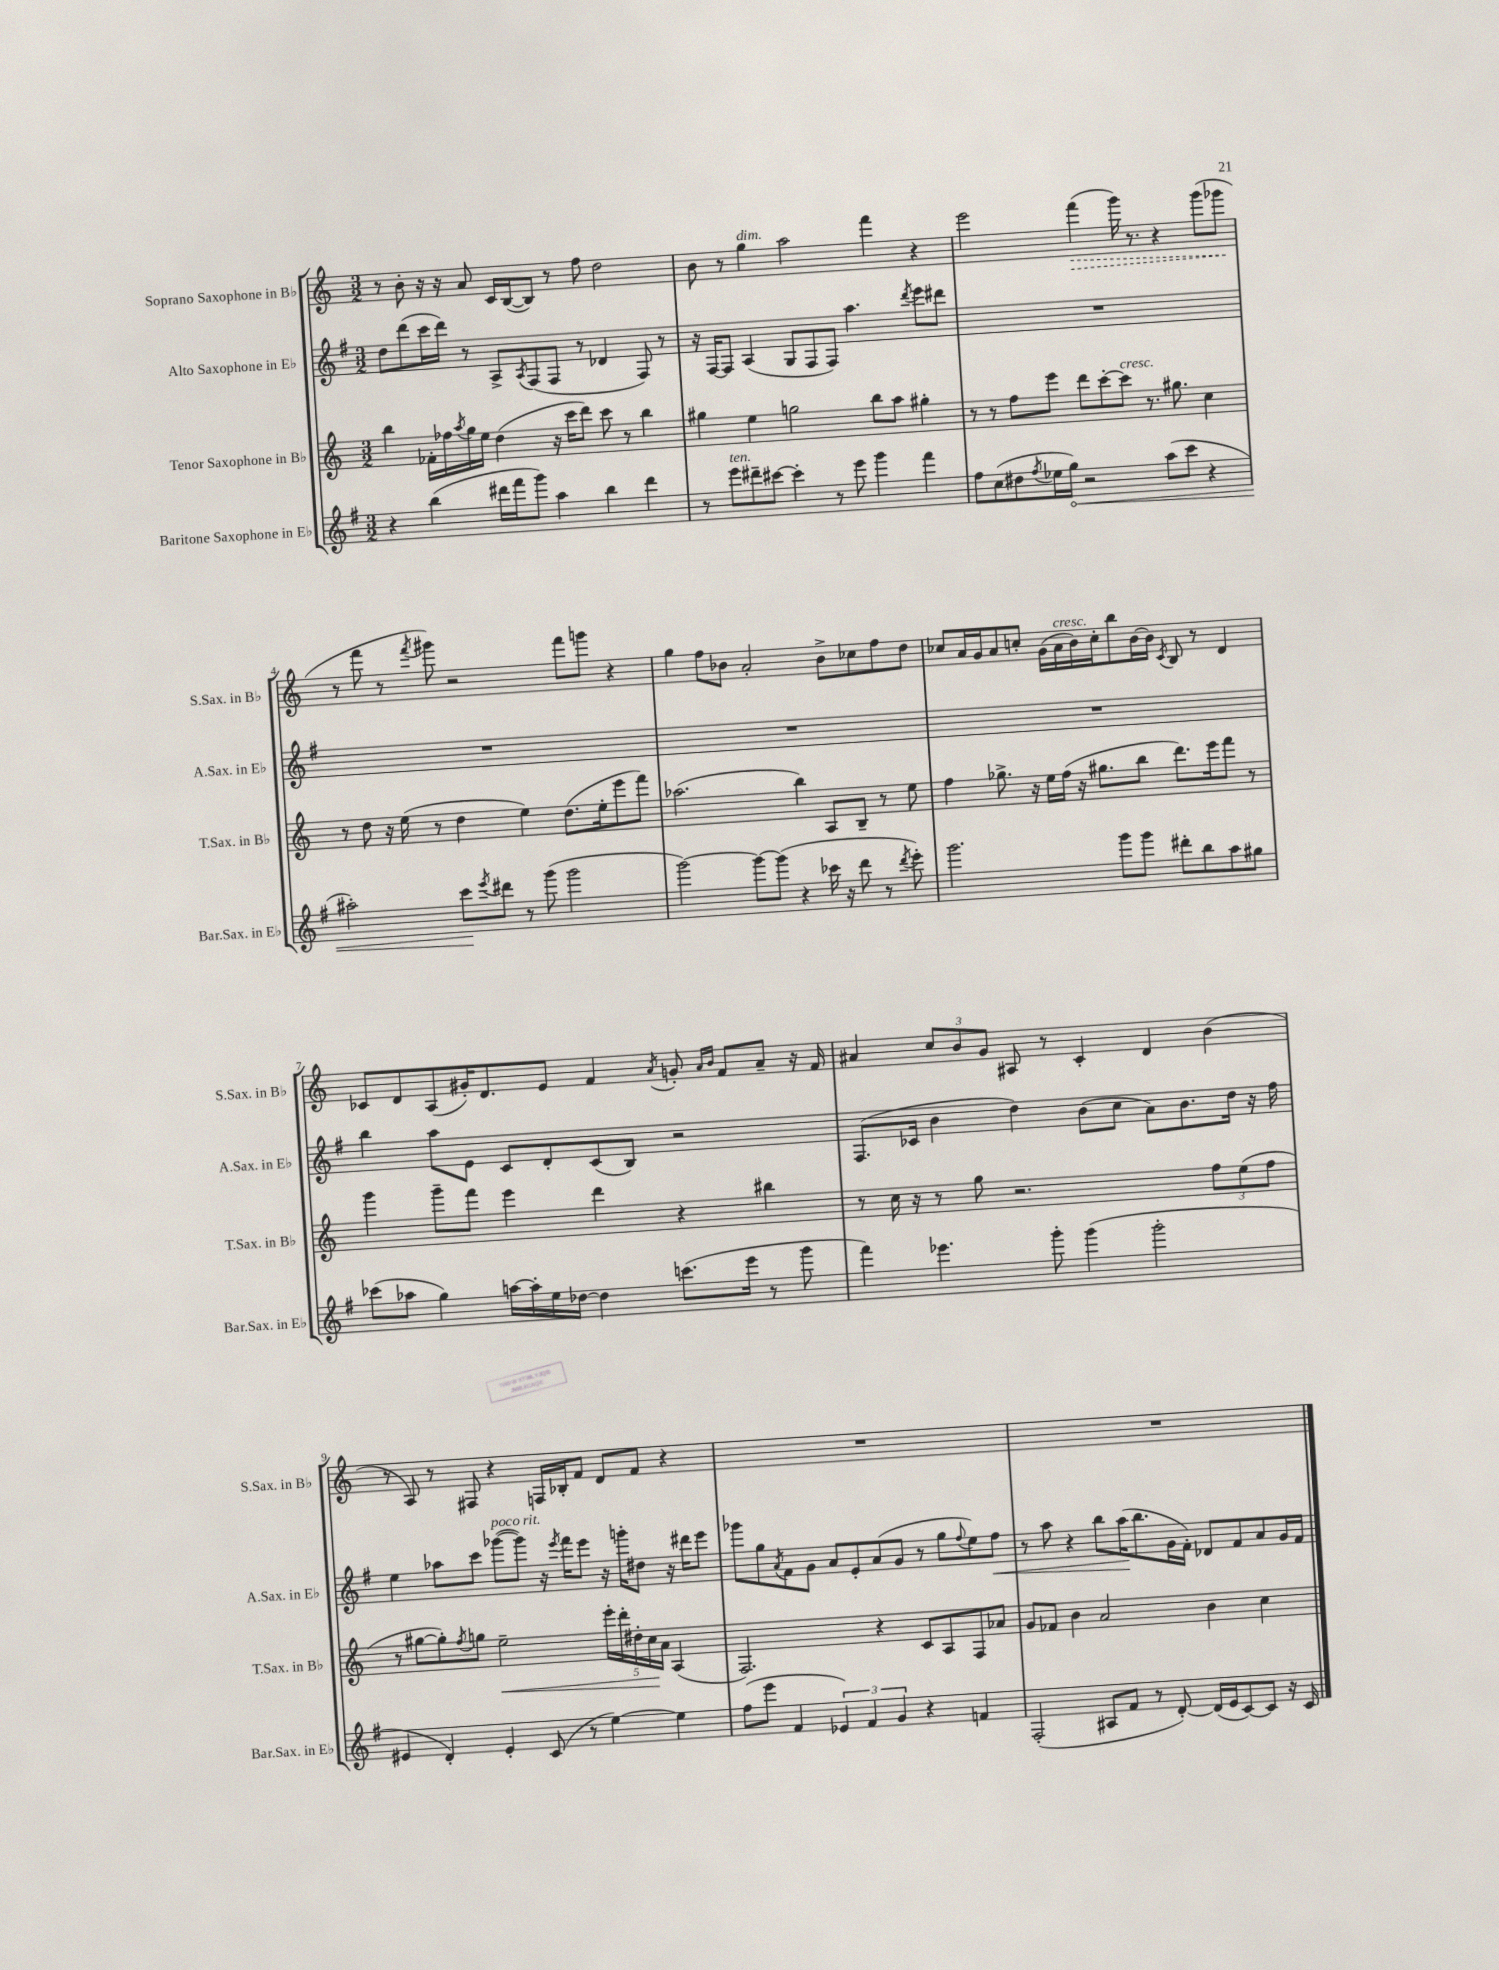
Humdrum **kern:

**kern	**kern	**kern	**kern
*staff4	*staff3	*staff2	*staff1
*clefG2	*clefG2	*clefG2	*clefG2
*k[f#]	*k[]	*k[f#]	*k[]
*M3/2	*M3/2	*M3/2	*M3/2
4r	4bb	8dd	8r
.	.	(8ddd	8b'
(4bb	16f-'	16ccc	16r
.	16ff-	16ddd)	16r
.	8qaa	.	.
.	16gg	8r	8a
.	16ee	.	.
16ddd#	(4dd	8A^	16c
16fff#	.	.	([16B
.	.	8qA	.
8ggg)	.	(8F#	8B])
4aa	16r	8F#	8r
.	16ccc	.	.
.	8ddd)	8r	8ff
4bb	8ccc	4d-	2dd
.	8r	.	.
4ddd#	4bb	8F#)	.
.	.	8r	.
=	=	=	=
8r	4gg#	16r	8b
.	.	[16F#	.
8eee	.	8F#]	8r
8ddd#~	4ee	(4A	4gg
[8ccc#	.	.	.
4ccc#']	2gg	8G	2aa
.	.	8F#	.
8r	.	8F#)	.
8eee	.	4.aa	.
4ggg	8bb	.	4fff
.	8aa	.	.
.	.	8qddd	.
4fff#	4gg#'	8eee	4r
.	.	8ddd#	.
=	=	=	=
8ff#	8r	1.r	2eee
(8cc	8r	.	.
8dd#	8ff	.	.
8qff#	.	.	.
16ee-	8eee	.	.
16gg)	.	.	.
2r	8ddd	.	(4fff
.	[8ccc'	.	.
.	8ccc]	.	16ggg)
.	.	.	8.r
.	8.r	.	.
(8aa	.	.	4r
.	8.gg#	.	.
8ccc	.	.	.
4r	4cc	.	(8ggg
.	.	.	8ggg-
=	=	=	=
2aa#')	8r	1.r	8r
.	8dd	.	8fff
.	16r	.	8r
.	(16ee	.	.
.	.	.	8qfff
.	8r	.	8ggg#)
8ccc	4dd	.	2r
8qeee	.	.	.
8ddd#	.	.	.
8r	4ee)	.	.
(8ggg	.	.	.
2ggg	(8.dd	.	8fff
.	.	.	8ggg
.	16ee'	.	.
.	8eee	.	4r
.	8fff)	.	.
=	=	=	=
[2ggg)	(2.aa-	1.r	4gg
.	.	.	8ff
.	.	.	8b-
8ggg_	.	.	2a'
(8ggg]	.	.	.
4r	4bb)	.	.
16ccc-	8A	.	8b-^
16r	.	.	.
8ddd	8B~	.	8cc-
8r	8r	.	8ff
8qddd	.	.	.
8eee')	8ee	.	8dd
=	=	=	=
2.ggg	4ff	1.r	8cc-
.	.	.	16a
.	.	.	16g
.	8.gg-^	.	8a
.	.	.	8cc'
.	16r	.	.
.	16ee	.	(16g
.	(16ff	.	16a
.	16r	.	16b)
.	8.gg#	.	16cc'
8ggg	.	.	8bb
8ggg	8bb	.	[16b
.	.	.	16b]
.	.	.	8qc
8ddd#'	8.ddd)	.	8B
8bb	.	.	8r
.	16eee	.	.
8aa	8fff	.	4d
8gg#	8r	.	.
=	=	=	=
(8ccc-	4ggg	4bb	8c-
8aa-	.	.	8d
4gg)	8ggg~	8aa	(8A
.	8fff	8e	16g#')
.	.	.	8.d
[16aa	4eee	8c	.
16aa']	.	.	.
16ee	.	8d'	8e
[16dd-	.	.	.
4dd-]	4ddd	(8c	4f
.	.	8B)	.
.	.	.	8qa
(8.ccc	4r	2r	8g'
.	.	.	16qqa
.	.	.	16qqb
.	.	.	8f
16eee	.	.	.
8r	4bb#	.	8a~
8ggg	.	.	16r
.	.	.	16f
=	=	=	=
4fff#)	8r	(8.F#	4a#
.	16cc	.	.
.	16r	16c-	.
4.eee-	8r	4b	12cc
.	.	.	12b
.	8gg	.	.
.	.	.	12g
.	2.r	4dd)	8A#
8ggg'	.	.	8r
(4ggg	.	(8b	4c'
.	.	8cc	.
2ggg'	.	8a)	4d
.	.	8.b	.
.	12ff	.	(4b
.	.	16dd	.
.	(12ee	.	.
.	.	16r	.
.	12ff	.	.
.	.	16ff#	.
=	=	=	=
4e#	8r	4ee	8r
.	[8gg#	.	8A)
4d')	8gg#'])	8aa-	8r
.	8qff	.	.
.	8gg	8ccc	8F#
4e#'	2ee~	([8ggg-	4r
.	.	8ggg-])	.
(8c	.	16r	16F
.	.	8qeee	.
.	.	16fff#	16B-'
8r	.	8eee	8f
[4ee)	20eee'	16r	8d
.	20ddd'	.	.
.	.	16ggg'	.
.	20dd#'	.	.
.	.	8dd#	8f
.	20cc	.	.
.	20a	.	.
4ee]	(4A	16r	4r
.	.	16ddd#	.
.	.	8eee	.
=	=	=	=
(8ff#	2.F)	8ggg-	1.r
8eee	.	8gg	.
.	.	8qa	.
4f#	.	8f#	.
.	.	8g	.
6e-)	.	8a	.
.	.	8e'	.
6f#	.	.	.
.	4r	(8a	.
6g	.	.	.
.	.	8g	.
4r	8c	8r	.
.	8A	8gg	.
.	.	8qqff#	.
4f	8F	8ee)	.
.	8a-	8ff#	.
=	=	=	=
(2F#'	8g	8r	1.r
.	8f-	8aa	.
.	4b	4r	.
8A#	2a	8bb	.
8f#	.	(16aa	.
.	.	8.bb	.
8r	.	.	.
[8d')	.	16g	.
.	.	16f#')	.
(16d]	4b	8d-	.
16e	.	.	.
[8c)	.	8f#	.
8c]	4cc	8a	.
16r	.	16g	.
16c	.	16f#	.
==	==	==	==
*-	*-	*-	*-
